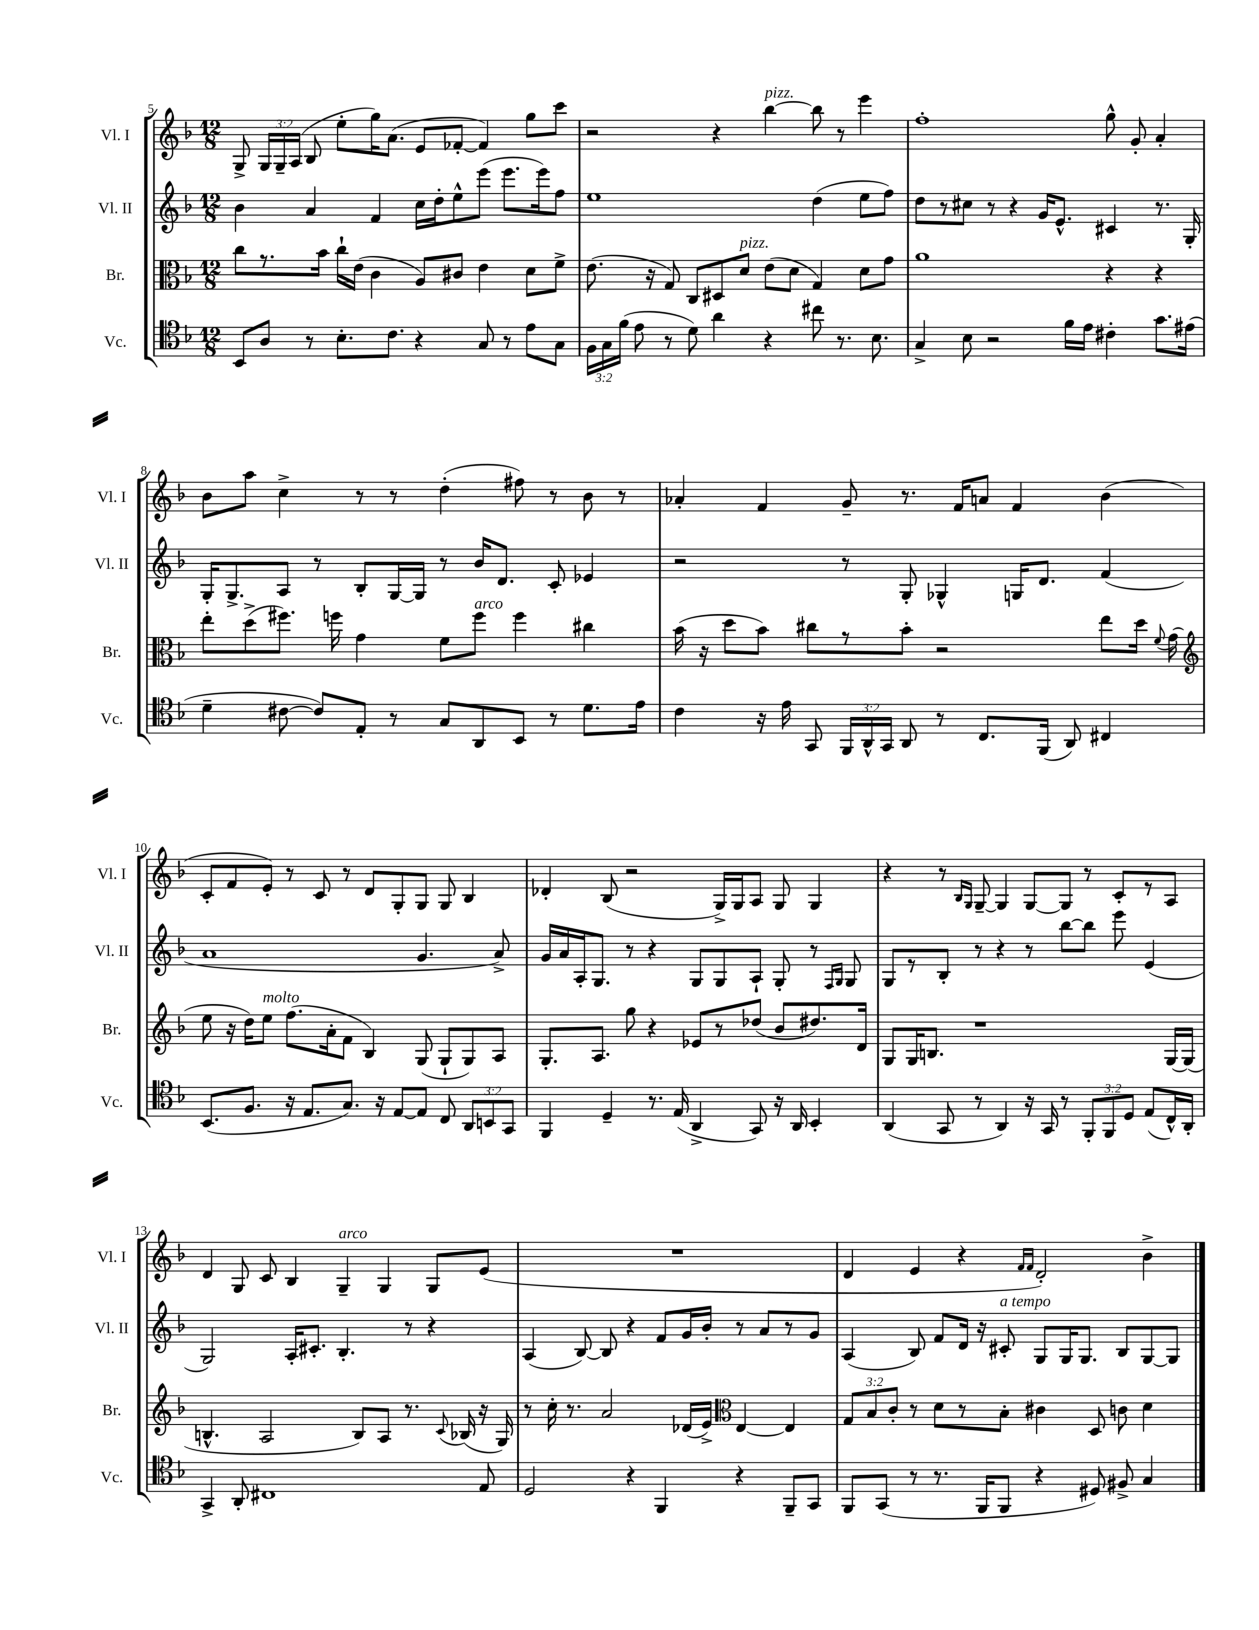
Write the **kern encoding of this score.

**kern	**kern	**kern	**kern
*part4	*part3	*part2	*part1
*staff4	*staff3	*staff2	*staff1
*I"Vc.	*I"Br.	*I"Vl. II	*I"Vl. I
*I'Vc.	*I'Br.	*I'Vl. II	*I'Vl. I
*clefC4	*clefC3	*clefG2	*clefG2
*k[b-]	*k[b-]	*k[b-]	*k[b-]
*M12/8	*M12/8	*M12/8	*M12/8
=5	=5	=5	=5
8BB-/L	8cc\L	4b-\	8G^/
8A/J	8.r	.	24G/LL
.	.	.	24G~/
.	.	.	(24A/JJ
8r	.	4a/	8B-/
.	16b-\Jk	.	.
8.B-'\L	16cc`\LL	.	8ee'\L
.	(16e\JJ	.	.
.	4c\	4f/	16gg\K)
8.c\J	.	.	(8.a\J
4r	8A/L)	16cc\LL	8e/L
.	.	16dd'\J	.
.	8c#X/J	8ee^^\	[8f-X'/J
8G/	4e\	(8eee\J	4f-/])
8r	.	8.eee\L	.
8e\L	8d\L	.	8gg\L
.	.	16eee\k)	.
8G\J	8f^\J	8ff\J	8ccc\J
=6	=6	=6	=6
24F\LL	(8.e\	1ee	2r
24G\	.	.	.
(24f\JJ	.	.	.
8e\	.	.	.
.	16r	.	.
8r	8G/)	.	.
8d\)	8C/L	.	.
4a\	8D#X/	.	4r
!	!LO:TX:a:i:t=pizz.	!	!
.	8d/J	.	.
!	!	!	!LO:TX:a:i:t=pizz.
4r	(8e\L	.	[4bb-\
.	8d\J	.	.
8cc#X\	4G/)	(4dd\	8bb-\]
8.r	.	.	8r
.	8d\L	8ee\L	4eee\
8.B-\	.	.	.
.	8g\J	8ff\J)	.
=7	=7	=7	=7
4G^/	1a	8dd\L	1ff'
.	.	8r	.
8B-\	.	8cc#X\J	.
2r	.	8r	.
.	.	4r	.
.	.	16g/KL	.
.	.	8.e^^/J	.
16f\LL	.	.	.
16e\JJ	.	.	.
4c#X'\	4r	4c#X/	8gg^^\
.	.	.	8g'/
8.g\L	4r	8.r	4a'/
(16e#X\Jk	.	16G'/	.
!!LO:LB:g=z
=8	=8	=8	=8
4d~\	8ee'\L	16G'/KL	8b-\L
.	.	8.G^/	.
.	(8dd^\	.	8aa\J
[8c#X\	8.ff#X\J)	8A/J	4cc^\
8c#/L])	.	8r	.
.	16ffn\	.	.
8E'/J	4g\	8B-'/L	8r
8r	.	[16G/L	8r
.	.	16G/JJ]	.
8G/L	8f\L	8r	(4dd'\
!	!LO:TX:a:i:t=arco	!	!
8AA/	8ff\J	16b-/KL	.
.	.	8.d/J	.
8BB-/J	4ff\	.	8ff#X\)
8r	.	8c'/	8r
8.d\L	4cc#X\	4e-X/	8b-\
.	.	.	8r
16e\Jk	.	.	.
=9	=9	=9	=9
4c\	(16b-\	2r	4a-X'/
.	16r	.	.
.	8dd\L	.	.
16r	8b-\J)	.	4f/
16e\	.	.	.
8GG/	8cc#X\L	.	.
24FF/LL	8r	8r	8g~/
24AA^^/	.	.	.
24GG/JJ	.	.	.
8AA/	8b-'\J	8G'/	8.r
8r	2r	4G-X^^/	.
.	.	.	16f/KL
8.C/L	.	.	8an/J
.	.	16Gn/KL	4f/
(16FF/Jk	.	8.d/J	.
8AA/)	.	.	.
4C#X/	8ee\L	(4f/	(4b-\
.	16dd\Jk	.	.
.	8qqf/	.	.
.	(16g\	.	.
!!LO:LB:g=z
=10	=10	=10	=10
*	*clefG2	*	*
(8.BB-/L	8ee\	1a	8c'/L
.	16r	.	8f/
8.F/J	16dd\KL)	.	.
!	!LO:TX:a:i:t=molto	!	!
.	8ee\J	.	8e'/J)
16r	(8.ff\L	.	8r
8.E/L	.	.	.
.	.	.	8c/
.	16a'\k	.	.
8.G/J)	8f\J	.	8r
.	4B-/)	.	8d/L
16r	.	.	.
[8E/L	.	.	8G'/
8E/J]	(8G/	4.g/	8G/J
8C/	8G`/L	.	8G/
12AA/L	8G/)	.	4B-/
12BBn/	.	.	.
.	8A/J	8a^/)	.
12GG/J	.	.	.
=11	=11	=11	=11
4FF/	8.G'/L	16g/LL	4d-X'/
.	.	16a/	.
.	.	16A'/J	.
.	8.A/J	8.G/J	.
4D~/	.	.	(8B-/
.	8gg\	8r	2r
8.r	4r	4r	.
(16E/	.	.	.
4AA^/	8e-X/L	8G/L	.
.	8r	8G/	16G^/LL)
.	.	.	16G/J
8GG/)	(8dd-X/J	8A`/J	8A/J
16r	8b-/L	8G'/	8G/
16AA/	.	.	.
4BB-'/	8.dd#X/)	8r	4G/
.	.	16qqF/LL	.
.	.	16qqG/JJ	.
.	.	8G/	.
.	16d/Jk	.	.
=12	=12	=12	=12
(4AA/	8G/L	8G/L	4r
.	16G/K	8r	.
.	8.Bn/J	.	.
8GG/	.	8B-'/J	8r
.	.	.	16qqB-/LL
.	.	.	16qqG/JJ
8r	1r	8r	[8G~/
4AA/)	.	4r	4G/]
16r	.	8r	[8G/L
16GG/	.	.	.
8r	.	[8bb-\L	8G/J]
12FF'/L	.	8bb-\J]	8r
12FF/	.	.	.
.	.	8eee\	8c'/L
12D/J	.	.	.
(8E/L	.	(4e/	8r
16C^^/L)	[16G/LL	.	8A/J
16AA'/JJ	(16G/JJ]	.	.
!!LO:LB:g=z
=13	=13	=13	=13
4GG^/	4.Bn^^/	2G/)	4d/
8AA'/	.	.	8G/
1C#X	2A/	.	8c/
.	.	16A'/KL	4B-/
.	.	8.c#X'/J	.
!	!	!	!LO:TX:a:i:t=arco
.	.	4.B-'/	4G~/
.	8B/L)	.	.
.	8A/J	.	4G/
.	8.r	8r	.
.	.	4r	8G/L
.	8qqc/	.	.
.	(16B-X/	.	.
8E/	16r	.	(8e/J
.	16G/)	.	.
=14	=14	=14	=14
2D/	8r	(4A/	1.r
.	16cc'\	.	.
.	8.r	.	.
.	.	[8B-/)	.
.	2a/	8B-/]	.
4r	.	4r	.
4FF/	.	8f/L	.
.	(16d-X/LL	16g/L	.
.	16e^/JJ)	16b-'/JJ	.
*	*clefC3	*	*
4r	[4E/	8r	.
.	.	8a/L	.
8FF~/L	4E/]	8r	.
8GG/J	.	8g/J	.
=15	=15	=15	=15
8FF/L	12G/L	(4A/	4d/
.	12B-/	.	.
(8GG/J	.	.	.
.	12c'/J	.	.
8r	8r	8B-/)	4e/
8.r	8d\L	8f/L	.
.	8r	16d/Jk	4r
16FF/KL	.	16r	.
!	!	!LO:TX:a:i:t=a tempo	!
8FF/J	8B-'\J	8c#X'/	.
.	.	.	16qqf/LL
.	.	.	16qqf/JJ
4r	4c#X\	8G/L	2d'/)
.	.	16G/K	.
.	.	8.G/J	.
8D#X/)	8D/	.	.
8F#X^/	8cn\	8B-/L	.
4G/	4d\	[8G/	4b-^\
.	.	8G/J]	.
==	==	==	==
*-	*-	*-	*-
